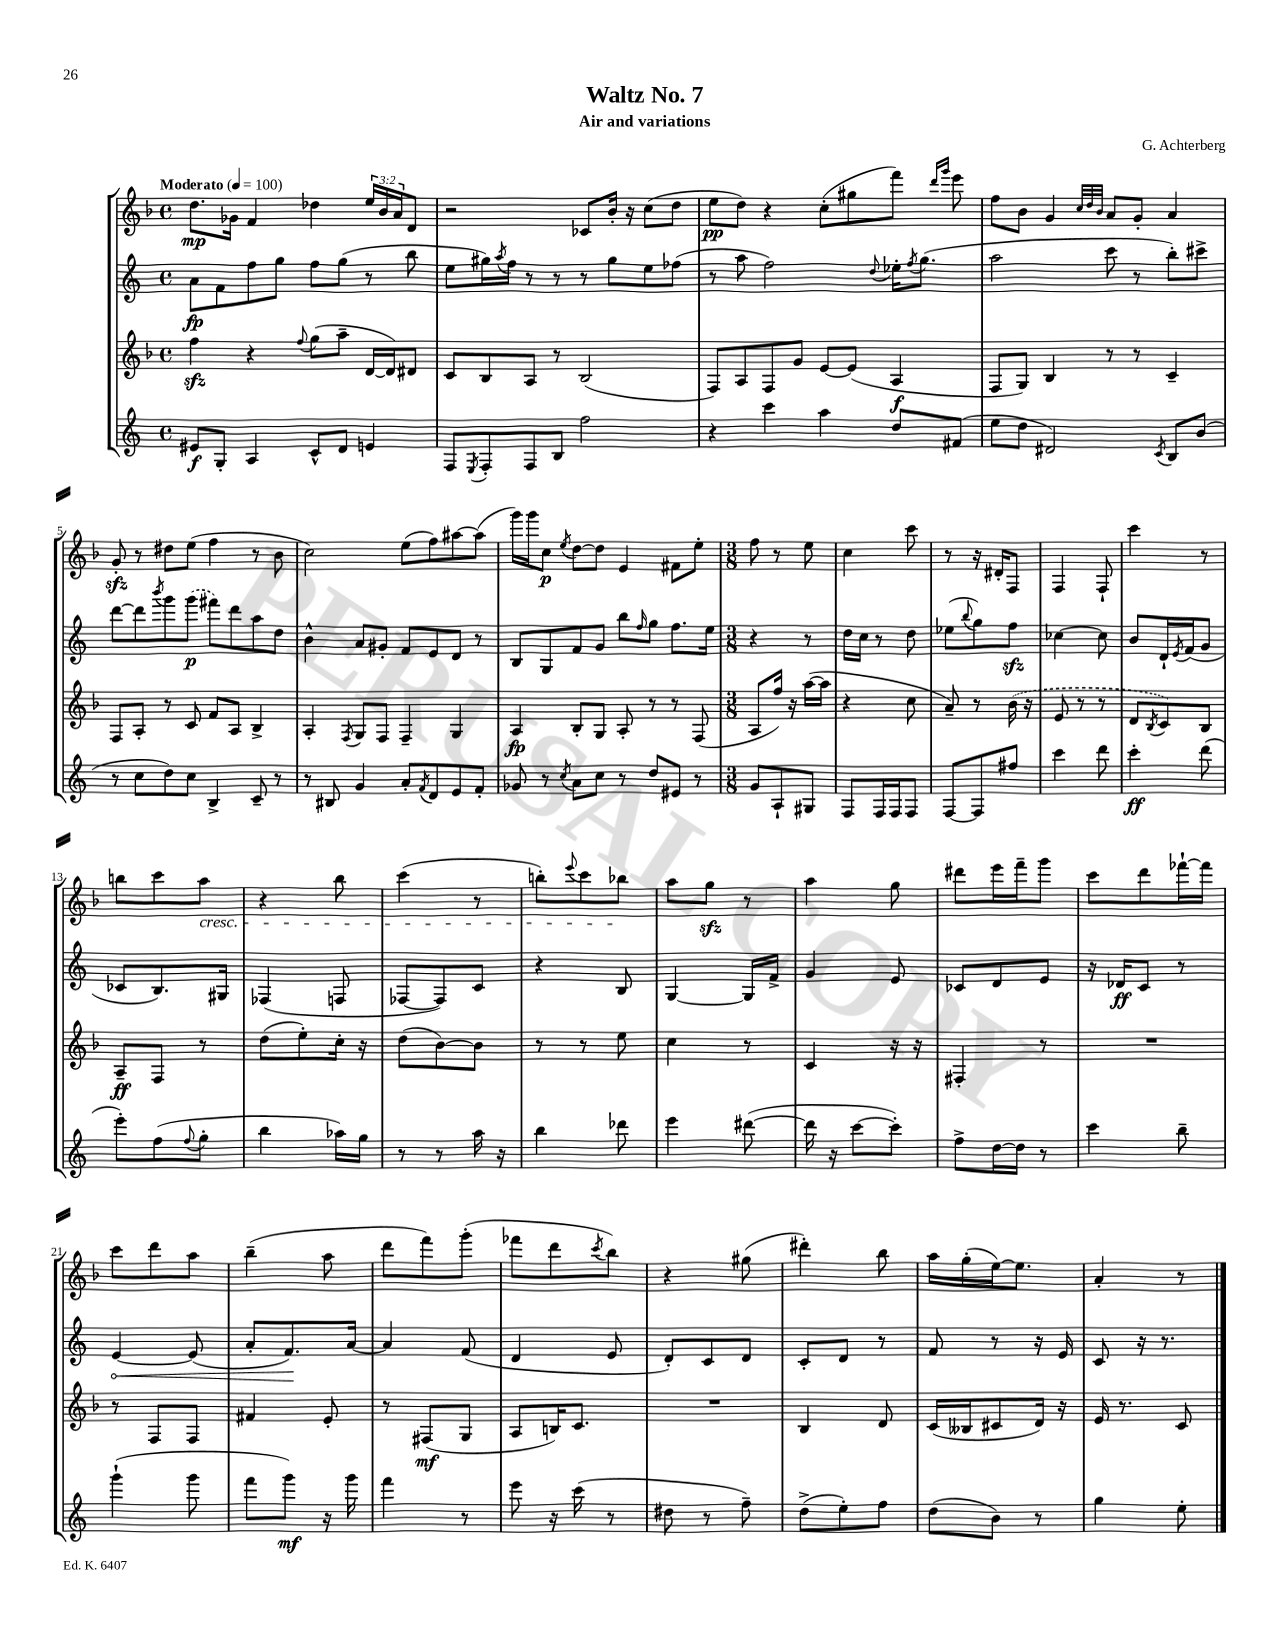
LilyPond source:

\header { title = "Waltz No. 7" composer = "G. Achterberg" subtitle = "Air and variations" }
<<
\new StaffGroup <<
\new Staff = "s0" {
    \clef treble \key f \major \defaultTimeSignature \time 4/4 \override Staff.TupletNumber.text = #tuplet-number::calc-fraction-text \tempo "Moderato" 4 = 100
    d''8.\mp ges'16 f'4 des''4 \tuplet 3/2 { e''16 bes'16 a'16 } d'8 |
    r2 ces'8 bes'16-. r16 c''8( d''8 |
    e''8\pp d''8) r4 c''8-.( gis''8 f'''8) \grace { d'''16 g'''16 } e'''8 |
    f''8 bes'8 g'4 \grace { c''32 d''32 bes'32 } a'8 g'8-. a'4 |
    g'8-.\sfz r8 dis''8 e''8( f''4 r8 bes'8 |
    c''2) e''8( f''8) ais''8~ ais''8( |
    g'''16) g'''16 c''8\p \acciaccatura { e''8 } d''8~ d''8 e'4 fis'8 e''8-. |
    \numericTimeSignature \time 3/8 f''8 r8 e''8 |
    c''4 c'''8 |
    r8 r16 dis'16-. f8 |
    f4 f8-! |
    c'''4 r8 |
    b''8 c'''8 a''8\cresc |
    r4 bes''8 |
    c'''4( r8 |
    b''8-.) \appoggiatura { e'''8 } c'''8 bes''8\! |
    a''8 g''8\sfz r8 |
    a''4 g''8 |
    dis'''8 e'''16 f'''16-- g'''8 |
    c'''8 d'''8 fes'''16~-! fes'''16 |
    c'''8 d'''8 a''8 |
    bes''4--( a''8 |
    d'''8 f'''8) g'''8-.( |
    fes'''8 d'''8 \acciaccatura { c'''8 } bes''8) |
    r4 gis''8( |
    dis'''4-.) bes''8 |
    a''16 g''16-.( e''16~) e''8. |
    a'4-. r8 \bar "|." |
}
\new Staff = "s1" {
    \clef treble \key c \major \defaultTimeSignature \time 4/4
    a'8\fp f'8 f''8 g''8 f''8 g''8( r8 b''8 |
    e''8 gis''16) \acciaccatura { a''8 } f''16 r8 r8 r8 gis''8 e''8 fes''8( |
    r8 a''8 f''2) \appoggiatura { d''8 } ees''16-. \acciaccatura { f''8 } g''8.( |
    a''2 c'''8 r8 b''8-.) cis'''8-> |
    d'''8~ d'''8 \acciaccatura { b'''8 } g'''8 \once \slurDashed g'''8\p( fis'''8) d'''8 a''8 d''8 |
    b'4-^ a'8 gis'8-. f'8 e'8 d'8 r8 |
    b8 g8 f'8 g'8 b''8 \grace { f''16 } g''8 f''8. e''16 |
    \numericTimeSignature \time 3/8 r4 r8 |
    d''16 c''16 r8 d''8 |
    ees''8( \appoggiatura { b''8 } g''8) f''8\sfz |
    ces''4~ ces''8 |
    b'8 d'16-! \acciaccatura { e'8 } f'16( g'8 |
    ces'8 b8.) gis16 |
    fes4( f8 |
    fes8~ fes8) c'8 |
    r4 b8 |
    g4~ g16 f'16-> |
    g'4 e'8 |
    ces'8 d'8 e'8 |
    r16 des'16\ff c'8 r8 |
    \once \override Hairpin.circled-tip = ##t e'4~\< e'8( |
    a'8-. f'8.\!) a'16~ |
    a'4 f'8( |
    d'4 e'8 |
    d'8-.) c'8 d'8 |
    c'8-. d'8 r8 |
    f'8 r8 r16 e'16 |
    c'8 r16 r8. \bar "|." |
}
\new Staff = "s2" {
    \clef treble \key f \major \defaultTimeSignature \time 4/4
    f''4\sfz r4 \appoggiatura { f''8 } g''8( a''8-- d'16~ d'16) dis'8 |
    c'8 bes8 a8 r8 bes2( |
    f8) a8 f8 g'8 e'8~ e'8( a4\f |
    f8 g8) bes4 r8 r8 c'4-- |
    f8 a8-. r8 c'8 f'8 a8 bes4-> |
    a4-. \acciaccatura { f8 } g8 f8 f4-- g4 |
    a4\fp bes8-. g8 a8-. r8 r8 f8( |
    \numericTimeSignature \time 3/8 a8 f''16) r16 a''16~( a''16 |
    r4 c''8 |
    a'8--) r8 \once \slurDashed bes'16( r16 |
    e'8 r8 r8 |
    d'8 \acciaccatura { bes8 } c'8) bes8 |
    a8--\ff f8 r8 |
    d''8( e''8-.) c''16-. r16 |
    d''8( bes'8~) bes'8 |
    r8 r8 e''8 |
    c''4 r8 |
    c'4 r16 r16 |
    fis4-. r8 |
    R4. |
    r8 f8 f8 |
    fis'4 e'8-. |
    r8 fis8\mf( g8 |
    a8 b16) c'8. |
    R4. |
    bes4 d'8 |
    c'16( beses16 cis'8 d'16) r16 |
    e'16 r8. c'8 \bar "|." |
}
\new Staff = "s3" {
    \clef treble \key c \major \defaultTimeSignature \time 4/4
    eis'8\f g8-. a4 c'8-^ d'8 e'4 |
    f8 \acciaccatura { e8 } f8-. f8 b8 f''2 |
    r4 c'''4 a''4 d''8 fis'8( |
    e''8 d''8 dis'2) \acciaccatura { c'8 } b8 b'8( |
    r8 c''8 d''8) c''8 b4-> c'8-- r8 |
    r8 bis8 g'4 a'8-. \acciaccatura { f'8 } d'8 e'8 f'8-. |
    ges'8 r8 \acciaccatura { c''8 } a'8 c''8 r8 d''8 eis'8 r8 |
    \numericTimeSignature \time 3/8 g'8 a8-! gis8 |
    f8 f16 f16 f8 |
    f8~ f8 fis''8 |
    c'''4 d'''8 |
    c'''4-.\ff d'''8( |
    e'''8-.) f''8( \appoggiatura { f''8 } g''8-. |
    b''4 aes''16) g''16 |
    r8 r8 a''16 r16 |
    b''4 des'''8 |
    e'''4 dis'''8~( |
    dis'''16 r16 c'''8~ c'''8-.) |
    f''8-> d''16~ d''16 r8 |
    c'''4 b''8-- |
    g'''4-!( g'''8 |
    f'''8 g'''8\mf) r16 g'''16 |
    f'''4 r8 |
    e'''8 r16 c'''16( r8 |
    dis''8 r8 f''8--) |
    d''8->( e''8-.) f''8 |
    d''8( b'8) r8 |
    g''4 e''8-. \bar "|." |
}
>>
>>
